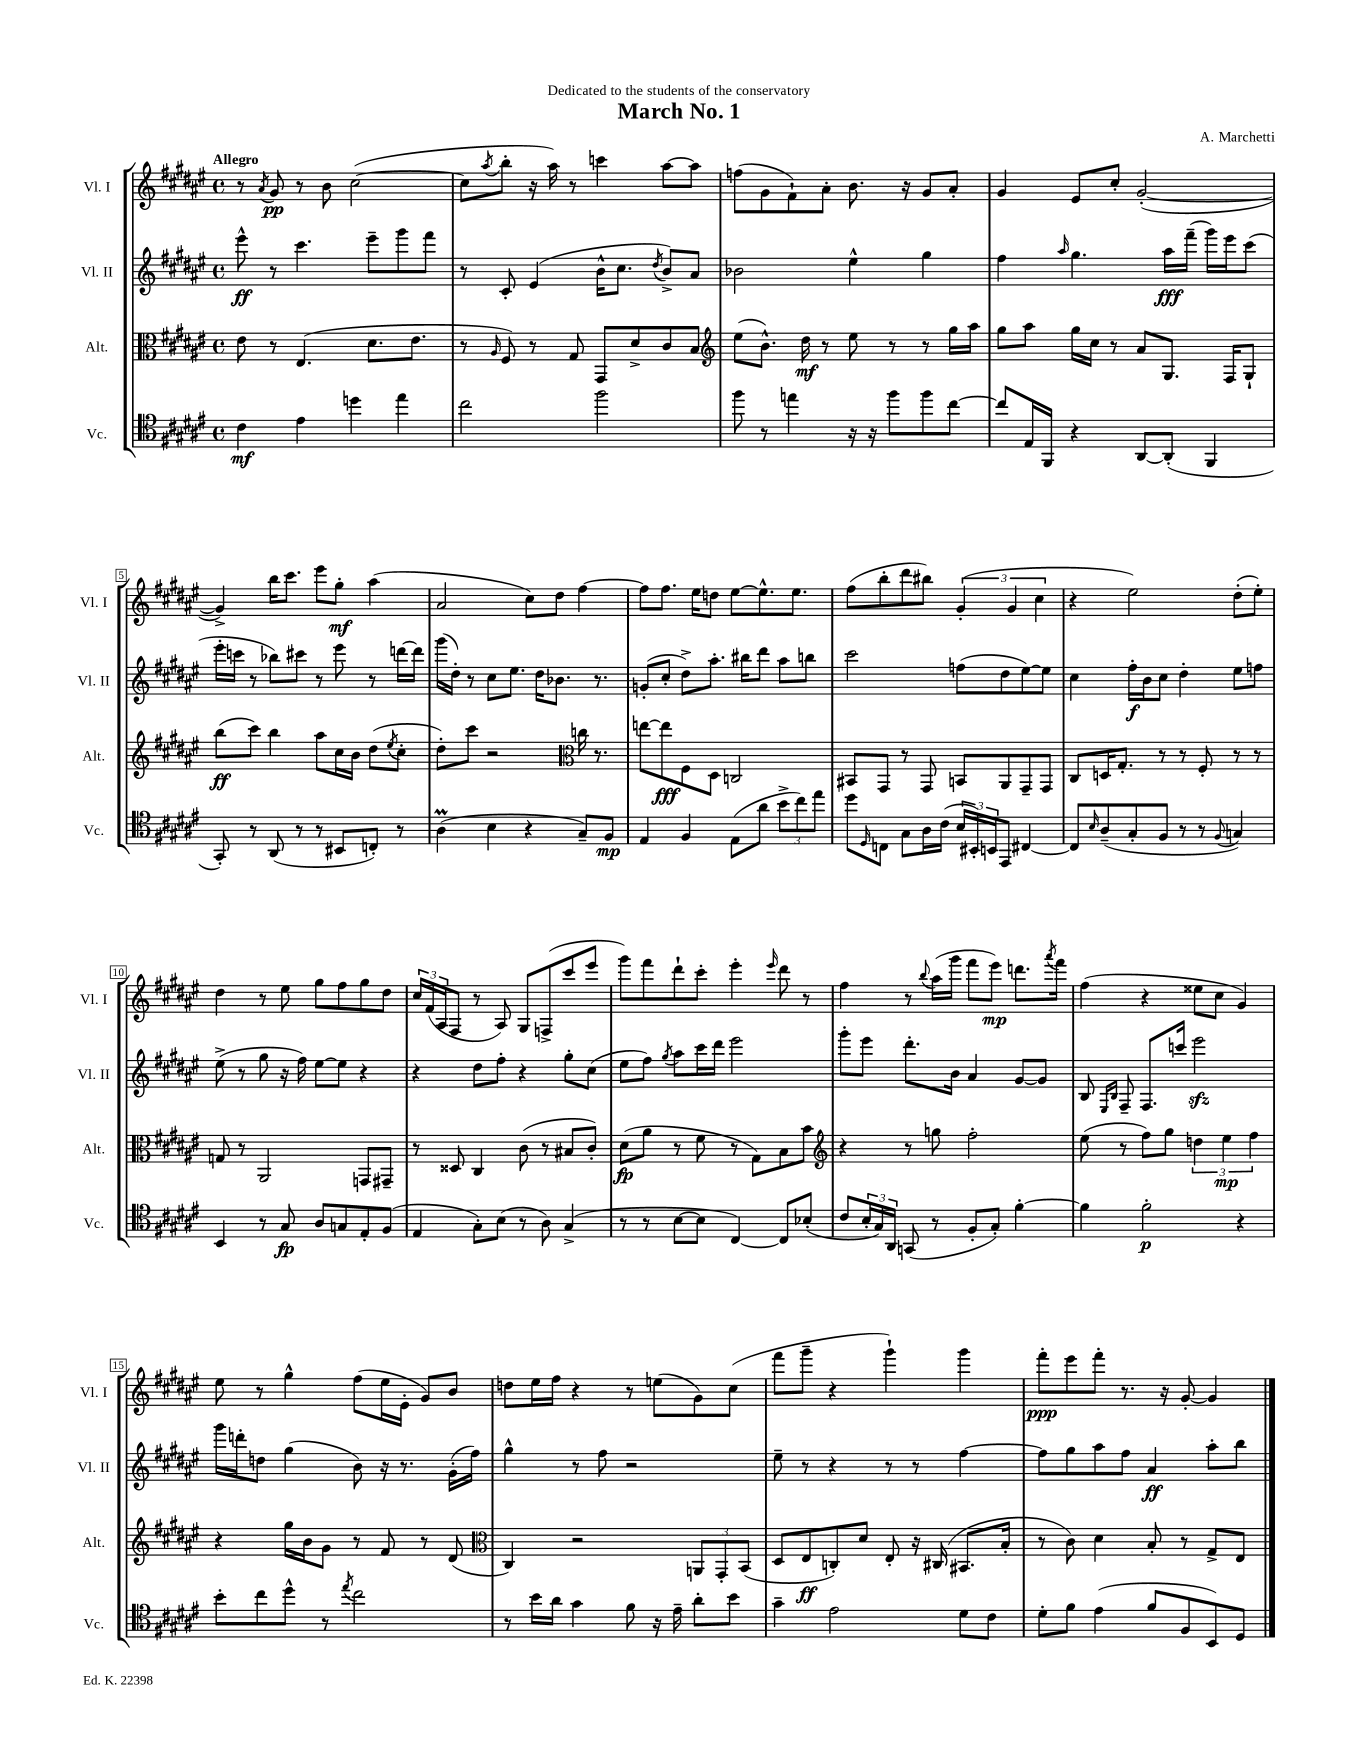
\header { title = "March No. 1" composer = "A. Marchetti" dedication = "Dedicated to the students of the conservatory" }
<<
\new StaffGroup <<
\new Staff = "s0" \with { instrumentName = "Vl. I" shortInstrumentName = "Vl. I" } {
    \clef treble \key fis \major \defaultTimeSignature \time 4/4 \tempo "Allegro"
    r8 \acciaccatura { ais'8 } gis'8\pp r8 b'8 cis''2~( |
    cis''8 \acciaccatura { ais''8 } b''8-. r16 ais''16) r8 c'''4 ais''8~ ais''8 |
    f''8( gis'8 fis'8-!) ais'8-. b'8. r16 gis'8 ais'8-. |
    gis'4 eis'8 cis''8-. gis'2~-.( |
    gis'4->) b''16 cis'''8. eis'''8 gis''8-.\mf ais''4( |
    ais'2 cis''8) dis''8 fis''4~ |
    fis''8 fis''8. eis''16 d''8 eis''8~ eis''8.-^ eis''8. |
    fis''8( b''8-. dis'''8 bis''8) \tuplet 3/2 { gis'4-.( gis'4 cis''4 } |
    r4 eis''2) dis''8-.( eis''8-.) |
    dis''4 r8 eis''8 gis''8 fis''8 gis''8 dis''8 |
    \tuplet 3/2 { cis''16 fis'16( ais16 } fis8 r8 ais8) gis8 f8->( cis'''8 eis'''8 |
    gis'''8) fis'''8 dis'''8-! cis'''8-. eis'''4-. \grace { eis'''16 } dis'''8 r8 |
    fis''4 r8 \appoggiatura { b''8 } ais''16( gis'''16 fis'''8 eis'''8\mp) d'''8. \acciaccatura { ais'''8 } fis'''16 |
    fis''4( r4 eisis''8 cis''8 gis'4) |
    eis''8 r8 gis''4-^ fis''8( eis''16 eis'16-. gis'8) b'8 |
    d''8 eis''16 fis''16 r4 r8 e''8( gis'8) cis''8( |
    fis'''8 gis'''8-- r4 gis'''4-!) gis'''4 |
    fis'''8-.\ppp eis'''8 fis'''8-. r8. r16 gis'8~-. gis'4 \bar "|." |
}
\new Staff = "s1" \with { instrumentName = "Vl. II" shortInstrumentName = "Vl. II" } {
    \clef treble \key fis \major \defaultTimeSignature \time 4/4
    eis'''8-^\ff r8 cis'''4. eis'''8-- gis'''8 fis'''8 |
    r8 cis'8-. eis'4( b'16-^ cis''8. \acciaccatura { dis''8 } b'8->) ais'8 |
    bes'2 eis''4-^ gis''4 |
    fis''4 \grace { ais''16 } gis''4. ais''16\fff fis'''16--( gis'''16) eis'''16 cis'''8( |
    eis'''16-. c'''16 r8 bes''8) cis'''8 r8 eis'''8 r8 d'''16~ d'''16 |
    gis'''16( dis''16-.) r8 cis''8 eis''8. dis''16 bes'8. r8. |
    g'8-.( cis''8-. dis''8->) ais''8.-. bis''16 dis'''8 ais''8 b''8 |
    cis'''2 f''8( dis''8 eis''8~) eis''8 |
    cis''4 fis''16-.\f b'16 cis''8 dis''4-. eis''8 f''8 |
    eis''8->( r8 gis''8 r16 fis''16) eis''8~ eis''8 r4 |
    r4 dis''8 fis''8-. r4 gis''8-. cis''8( |
    eis''8 fis''8) \acciaccatura { gis''8 } ais''8 cis'''16 dis'''16 eis'''2 |
    gis'''8-. eis'''8 dis'''8.-. b'16 ais'4 gis'8~ gis'8 |
    b8 \grace { eis16 b16 } fis8-- fis8. c'''16 eis'''2\sfz |
    gis'''16 d'''16-. d''8 gis''4( b'8) r16 r8. gis'16-.( fis''16) |
    gis''4-^ r8 fis''8 r2 |
    eis''8-- r8 r4 r8 r8 fis''4~ |
    fis''8 gis''8 ais''8 fis''8 ais'4\ff ais''8-. b''8 \bar "|." |
}
\new Staff = "s2" \with { instrumentName = "Alt." shortInstrumentName = "Alt." } {
    \clef alto \key fis \major \defaultTimeSignature \time 4/4
    eis'8 r8 eis4.( dis'8. eis'8. |
    r8 \grace { ais16 } fis8) r8 gis8 gis,8 dis'8-> cis'8 b8 |
    \clef treble eis''8( b'8.-^) dis''16\mf r8 eis''8 r8 r8 gis''16 ais''16 |
    gis''8 ais''8 gis''16 cis''16 r8 ais'8 gis8. fis16 gis8-! |
    b''8\ff( cis'''8) b''4 ais''8 cis''16 b'16 dis''8( \acciaccatura { eis''8 } cis''8-. |
    dis''8-.) cis'''8 r2 \clef alto c''16 r8. |
    e''8~ e''8\fff fis8 dis8 c2 |
    bis,8 gis,8 r8 gis,8 b,8 ais,8 gis,8-- gis,8 |
    cis8 d16 gis8.-. r8 r8 fis8-. r8 r8 |
    g8 r8 ais,2 g,8 gis,8-- |
    r8 disis8 cis4 cis'8( r8 bis8 cis'8-.) |
    dis'8\fp( ais'8 r8 fis'8 r8 gis8) b8 b'8 |
    \clef treble r4 r8 g''8 fis''2-. |
    eis''8( r8 fis''8) gis''8 \tuplet 3/2 { d''4 eis''4\mp fis''4 } |
    r4 gis''16 b'16 gis'8 r8 fis'8 r8 dis'8( |
    \clef alto cis4) r2 \tuplet 3/2 { a,8 gis,8-. b,8( } |
    dis8 eis8\ff c8-.) dis'8 eis8-. r16 cis16( bis,8. b16-. |
    r8 cis'8) dis'4 b8-. r8 gis8-> eis8 \bar "|." |
}
\new Staff = "s3" \with { instrumentName = "Vc." shortInstrumentName = "Vc." } {
    \clef tenor \key fis \major \defaultTimeSignature \time 4/4
    cis'4\mf eis'4 d''4 eis''4 |
    cis''2 fis''2 |
    fis''8 r8 e''4 r16 r16 fis''8 fis''8 cis''8~ |
    cis''8 eis16 fis,16 r4 ais,8~ ais,8-.( fis,4 |
    gis,8-.) r8 ais,8( r8 r8 bis,8 c8-.) r8 |
    ais4\prall( b4 r4 gis8--) fis8\mp |
    eis4 fis4 eis8( ais'8 \tuplet 3/2 { b'8-> cis''8) eis''8 } |
    dis''8 \grace { dis16 } c8 gis8 ais16 cis'16( \tuplet 3/2 { b16 bis,16-.) b,16 } eis,8 cis4~ |
    cis8 \grace { b16 } ais8--( gis8-. fis8 r8 r8 \appoggiatura { fis8 } g4) |
    b,4 r8 gis8\fp ais8 g8 eis8-. fis8( |
    eis4 gis8-.) b8( r8 ais8) gis4->( |
    r8 r8 b8~ b8 cis4~) cis8 bes8-.( |
    cis'8 \tuplet 3/2 { b16-. gis16) ais,16 } g,8( r8 fis8-. gis8-.) fis'4~-. |
    fis'4 fis'2-.\p r4 |
    b'8-. cis''8 dis''8-^ r8 \acciaccatura { eis''8 } cis''2 |
    r8 b'16 ais'16 gis'4 fis'8 r16 eis'16-- ais'8-. b'8 |
    gis'4-- eis'2 dis'8 cis'8 |
    dis'8-. fis'8 eis'4( fis'8 fis8 b,8) dis8 \bar "|." |
}
>>
>>
\layout { \context { \Score \override BarNumber.stencil = #(make-stencil-boxer 0.1 0.3 ly:text-interface::print) } }
